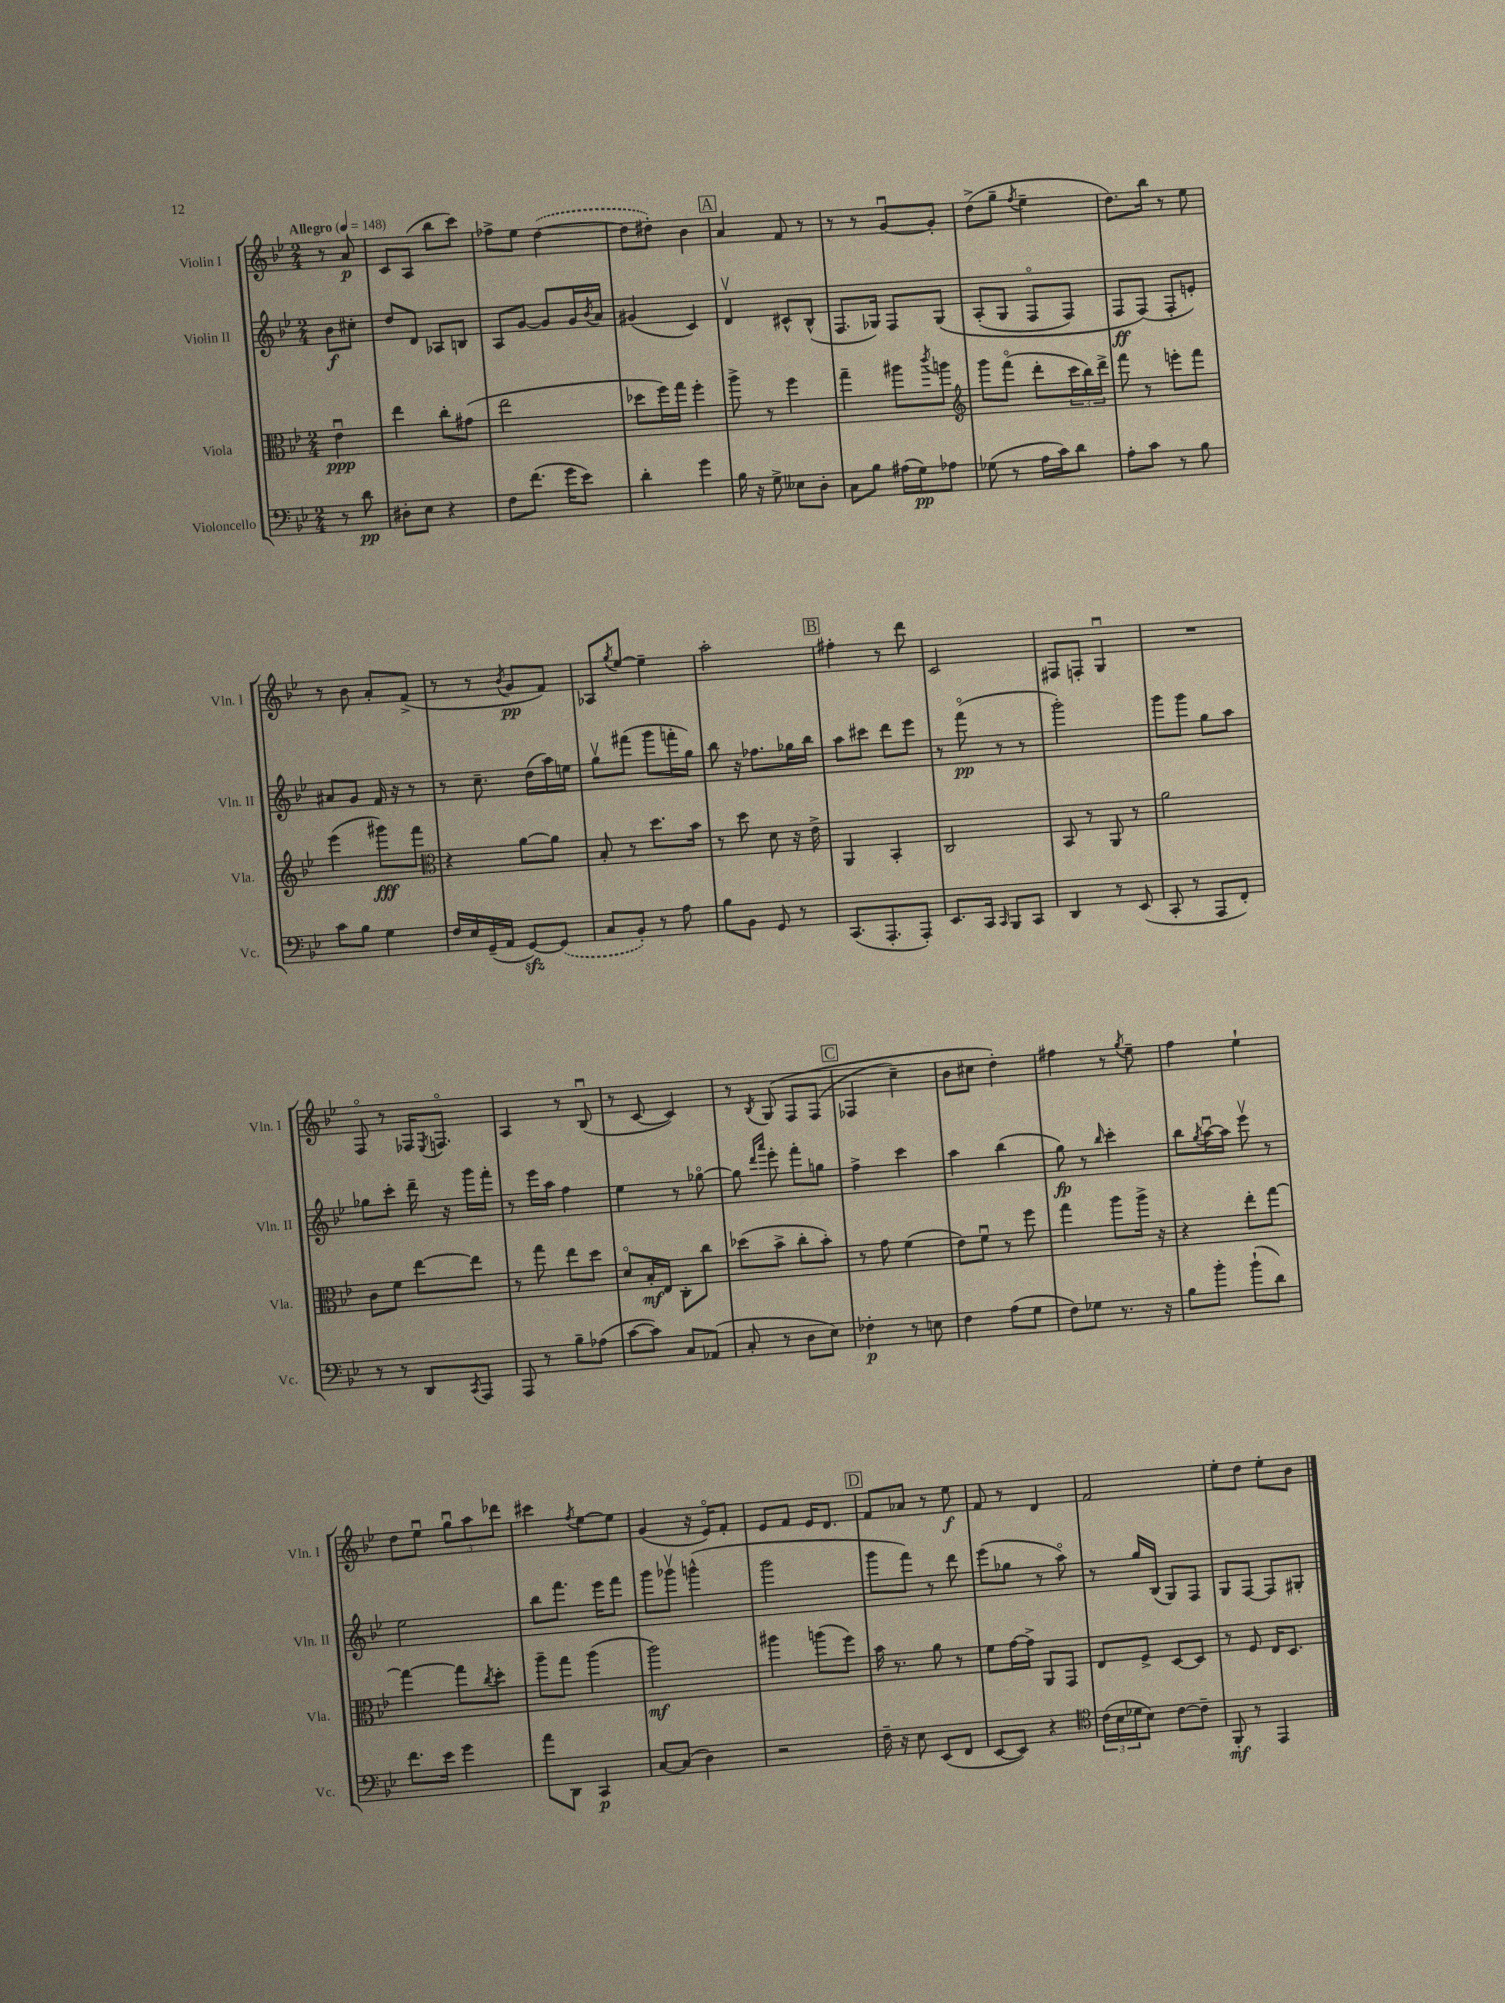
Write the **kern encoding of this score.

**kern	**kern	**kern	**kern
*staff4	*staff3	*staff2	*staff1
*clefF4	*clefC3	*clefG2	*clefG2
*k[b-e-]	*k[b-e-]	*k[b-e-]	*k[b-e-]
*M2/4	*M2/4	*M2/4	*M2/4
*MM148	*MM148	*MM148	*MM148
8r	4e-u\	8b-\L	8r
8d\	.	8cc#'\J	8a/
=	=	=	=
8D#'\L	4ee-\	8dd/L	8c/L
8E-\J	.	8d/J	(8A/J
4r	8cc'\L	8A-/L	8bb-\L
.	(8g#\J	8B/J	8ccc\J)
=	=	=	=
8F\L	2ee-\	8A/L	8ff-^\L
(8.f\J	.	[8g/J	8ee-\J
.	.	8g/]L	([4dd\
16g\LK	.	.	.
8e-\J)	.	16g/L	.
.	.	8qb-/	.
.	.	16a/JJ	.
=	=	=	=
4d'\	8dd-\L	(4g#/	8dd\]L
.	16ff\L)	.	8dd#'\J)
.	16gg\JJ	.	.
4g\	4ff'\	4c/)	4b-\
=	=	=	=
16B-\	8aa^\	4dv/	4a/
16r	.	.	.
8G^\	8r	.	.
8E--\L	4ff\	8c#^^/L	8f/
8D'\J	.	(8B-^^/J	8r
=	=	=	=
8C\L	4gg~\	8.F/L	8r
8B-\J	.	.	8r
.	.	16G-/Jk)	.
(16A#\LL	8aa#\L	8F/L	[8gu/L
16G\J)	.	.	.
.	8qccc/	.	.
8A-\J	8aa\J	&(8G-/J	8g'/]J
=	=	=	=
*	*clefG2	*	*
(8G-\	8ggg\L	(8A'/L	(8dd^\L
8r	(8fffo\J	8G/J	8gg~\J
.	.	.	8qff/
16A\LL	8ddd'\L	8Fo/L	4ee-~\
16c\J)	.	.	.
8d\J	24ccc\L	8F/J)	.
.	24bb-\)	.	.
.	24ddd^\JJ	.	.
=	=	=	=
8A'\L	8fff\	8F/L	8.dd\L)
8c\J	8r	(8F/J&)	.
.	.	.	16bb-\Jk
8r	8eee'\L	8F'/L	8r
8B-\	8fff\J	8e'/J)	8ee-\
=	=	=	=
8c\L	(4eee-\	8a#/L	8r
8B-\J	.	8g/J	8b-\
4G\	8ggg#\L)	16f/	8a'/L
.	.	16r	.
.	8fff\J	8r	(8f^/J
=	=	=	=
*	*clefC3	*	*
16F/LL	4r	8r	8r
16E-/	.	.	.
(16GG~/	.	8.cc~\	8r
16AA/JJ	.	.	.
.	.	.	8qb-/
[8GG/L)	[8a\L	.	8g/L
.	.	(16dd\LL	.
(8GG/]J	8a\]J	16aa\)	8f/J)
.	.	16ee\JJ	.
=	=	=	=
8C/L	8B-'/	8ggv\L	8A-/L
.	.	.	8qgg/
8BB-'/J)	8r	(8fff#\J	[8ee-/J
8r	8.dd\L	8ggg\L	4ee-~\]
8A\	.	16fff'\L	.
.	16b-\Jk	16gg\JJ)	.
=	=	=	=
8B-\L	8r	8bb-\	2aa'\
8BB-\J	8dd\	16r	.
.	.	8.ff-\L	.
8GG/	8d\	.	.
8r	16r	16gg-\L	.
.	16e-^\	16bb-\JJ	.
=	=	=	=
(8.CC/L	4AA/	8aa\L	4ff#'\
.	.	8ccc#\J	.
8.AAA'/	.	.	.
.	4BB-'/	8ddd\L	8r
8AAA'/J)	.	8eee-\J	8ddd\
=	=	=	=
8.EE-/L	2C/	8r	2c/
.	.	(8fffo\	.
16CC/Jk	.	.	.
16qqCC/	.	.	.
8BBB-/L	.	8r	.
8CC/J	.	8r	.
=	=	=	=
4DD/	8BB-/	2ggg'\)	8F#/L
.	8r	.	8F'/J
8r	8AA/	.	4Gu/
(8EE-/	8r	.	.
=	=	=	=
8CC'/	2a\	8ggg\L	2r
8r	.	8ggg\J	.
8AAA/L	.	8gg\L	.
8FF'/J)	.	8aa\J	.
=	=	=	=
8r	8c\L	8gg-\L	8Fo/
8r	8f\J	8ccc'\J	8r
8DD/L	[8ee-\L	16ddd~\	16F-/LK
.	.	.	8qE-/
.	.	16r	8.Fo/J
8qCC/	.	.	.
8AAA/J	8ee-\]J	16ggg\LL	.
.	.	16fff'\JJ	.
=	=	=	=
8AAA/	8r	8r	4A/
8r	8gg\	16eee-\LL	.
.	.	16aa\JJ	.
8B-~\L	8ee-\L	4ff\	8r
(8A-\J	8dd\J	.	(8B-u/
=	=	=	=
[8c\L	8do/L	4ee-\	8r
8c\]J)	16B-'/L	.	[8c/
.	16E-/JJ	.	.
8C/L	8C'\L	8r	4c/])
(8AA-/J	8cc\J	[8gg-o\	.
=	=	=	=
8C'/	(8dd-\L	8gg-\]	8r
.	.	16qqddd/LL	.
.	.	16qqaaa/JJ	8qB-/
8r	8b-^\J	8eee-'\	&(8G/
8D\L	8cc'\L	8fff'\L	8F/L
8E-\J)	8b-'\J)	8gg\J	(8F/J
=	=	=	=
4F-'\	8r	4ff^\	4F-/
.	8g\	.	.
8r	(4f\	4ccc\	4cc~\)
8E\	.	.	.
=	=	=	=
4F\	8e-\L)	4aa\	8b-\L
.	8fu\J	.	8cc#\J
(8A\L	8r	(4bb-\	4dd'\&)
8G\J	8ff\	.	.
=	=	=	=
8F\L)	4gg\	8gg\)	4ff#\
8G-\J	.	8r	.
.	.	16qqbb-/	.
8.r	8aa\L	4ccc'\	8r
.	.	.	8qgg/
.	16aa^\Jk	.	8ee-~\
16r	16r	.	.
=	=	=	=
8B-\L	4r	8bb-\L	4ff\
.	.	8qgg/	.
8b-'\J	.	[16aau\L	.
.	.	16aa\]JJ	.
(8b-`\L	8ee-'\L	8eee-v\	4ee-`\
8d\J)	[8gg\J	8r	.
=	=	=	=
8.f\L	4gg\_	2ee-\	8dd\L
.	.	.	8ee-u\J
16e-\Jk	.	.	.
4g\	8gg\]L	.	12ggu\L
.	.	.	12aa\
.	8qcc/	.	.
.	8dd'\J	.	.
.	.	.	12ddd-\J
=	=	=	=
8a\L	8aa~\L	8bb-\L	4ccc#\
8DD\J	8gg\J	8.fff\J	.
.	.	.	8qff/
4CC/	(4aa\	.	[8ee-\L
.	.	16eee-\LK	.
.	.	8fff\J	8ee-\]J
=	=	=	=
[8C/L	2aa\)	8ggg\L	(4g/
(8C/]J	.	8ggg-v\J	.
4D\)	.	(4ggg^^\	16r
.	.	.	16e-o/LK)
.	.	.	8f'/J
=	=	=	=
2r	4aa#\	2ggg\	8e-/L
.	.	.	8f/J
.	(8aa\L	.	16e-/LK
.	.	.	8.d/J
.	8ff\J)	.	.
=	=	=	=
16F~\	16b-\	8ggg\L	8f/L
16r	8.r	.	.
8E-\	.	8fff\J)	8a-/J
(8EE-/L	8a\	8r	8r
8FF/J	8r	8ddd\	8ee-\
=	=	=	=
[8EE-/L	8f\L	(8eee-\L	8f/
8EE-/]J)	[16g\L	8gg-\J	8r
.	16g^\]JJ	.	.
4r	8AA/L	8r	4d/
.	8GG/J	8aao\)	.
=	=	=	=
*clefC4	*	*	*
(24c\LL	8E-/L	8r	2f/
24B-\	.	.	.
24d-\J	.	.	.
8B-\J)	8F^/J	16gg/LL	.
.	.	(16B-/JJ	.
[8c\L	[8D/L	8G/L)	.
8c~\]J	8D/]J	8F/J	.
=	=	=	=
8FF'/	8r	8G/L	8ee-'\L
8r	8F/	[8F/J	8dd\J
4EE-/	16E-/LK	8F/]L	8ee-'\L
.	8.D/J	.	.
.	.	8G#'/J	8b-\J
==	==	==	==
*-	*-	*-	*-
